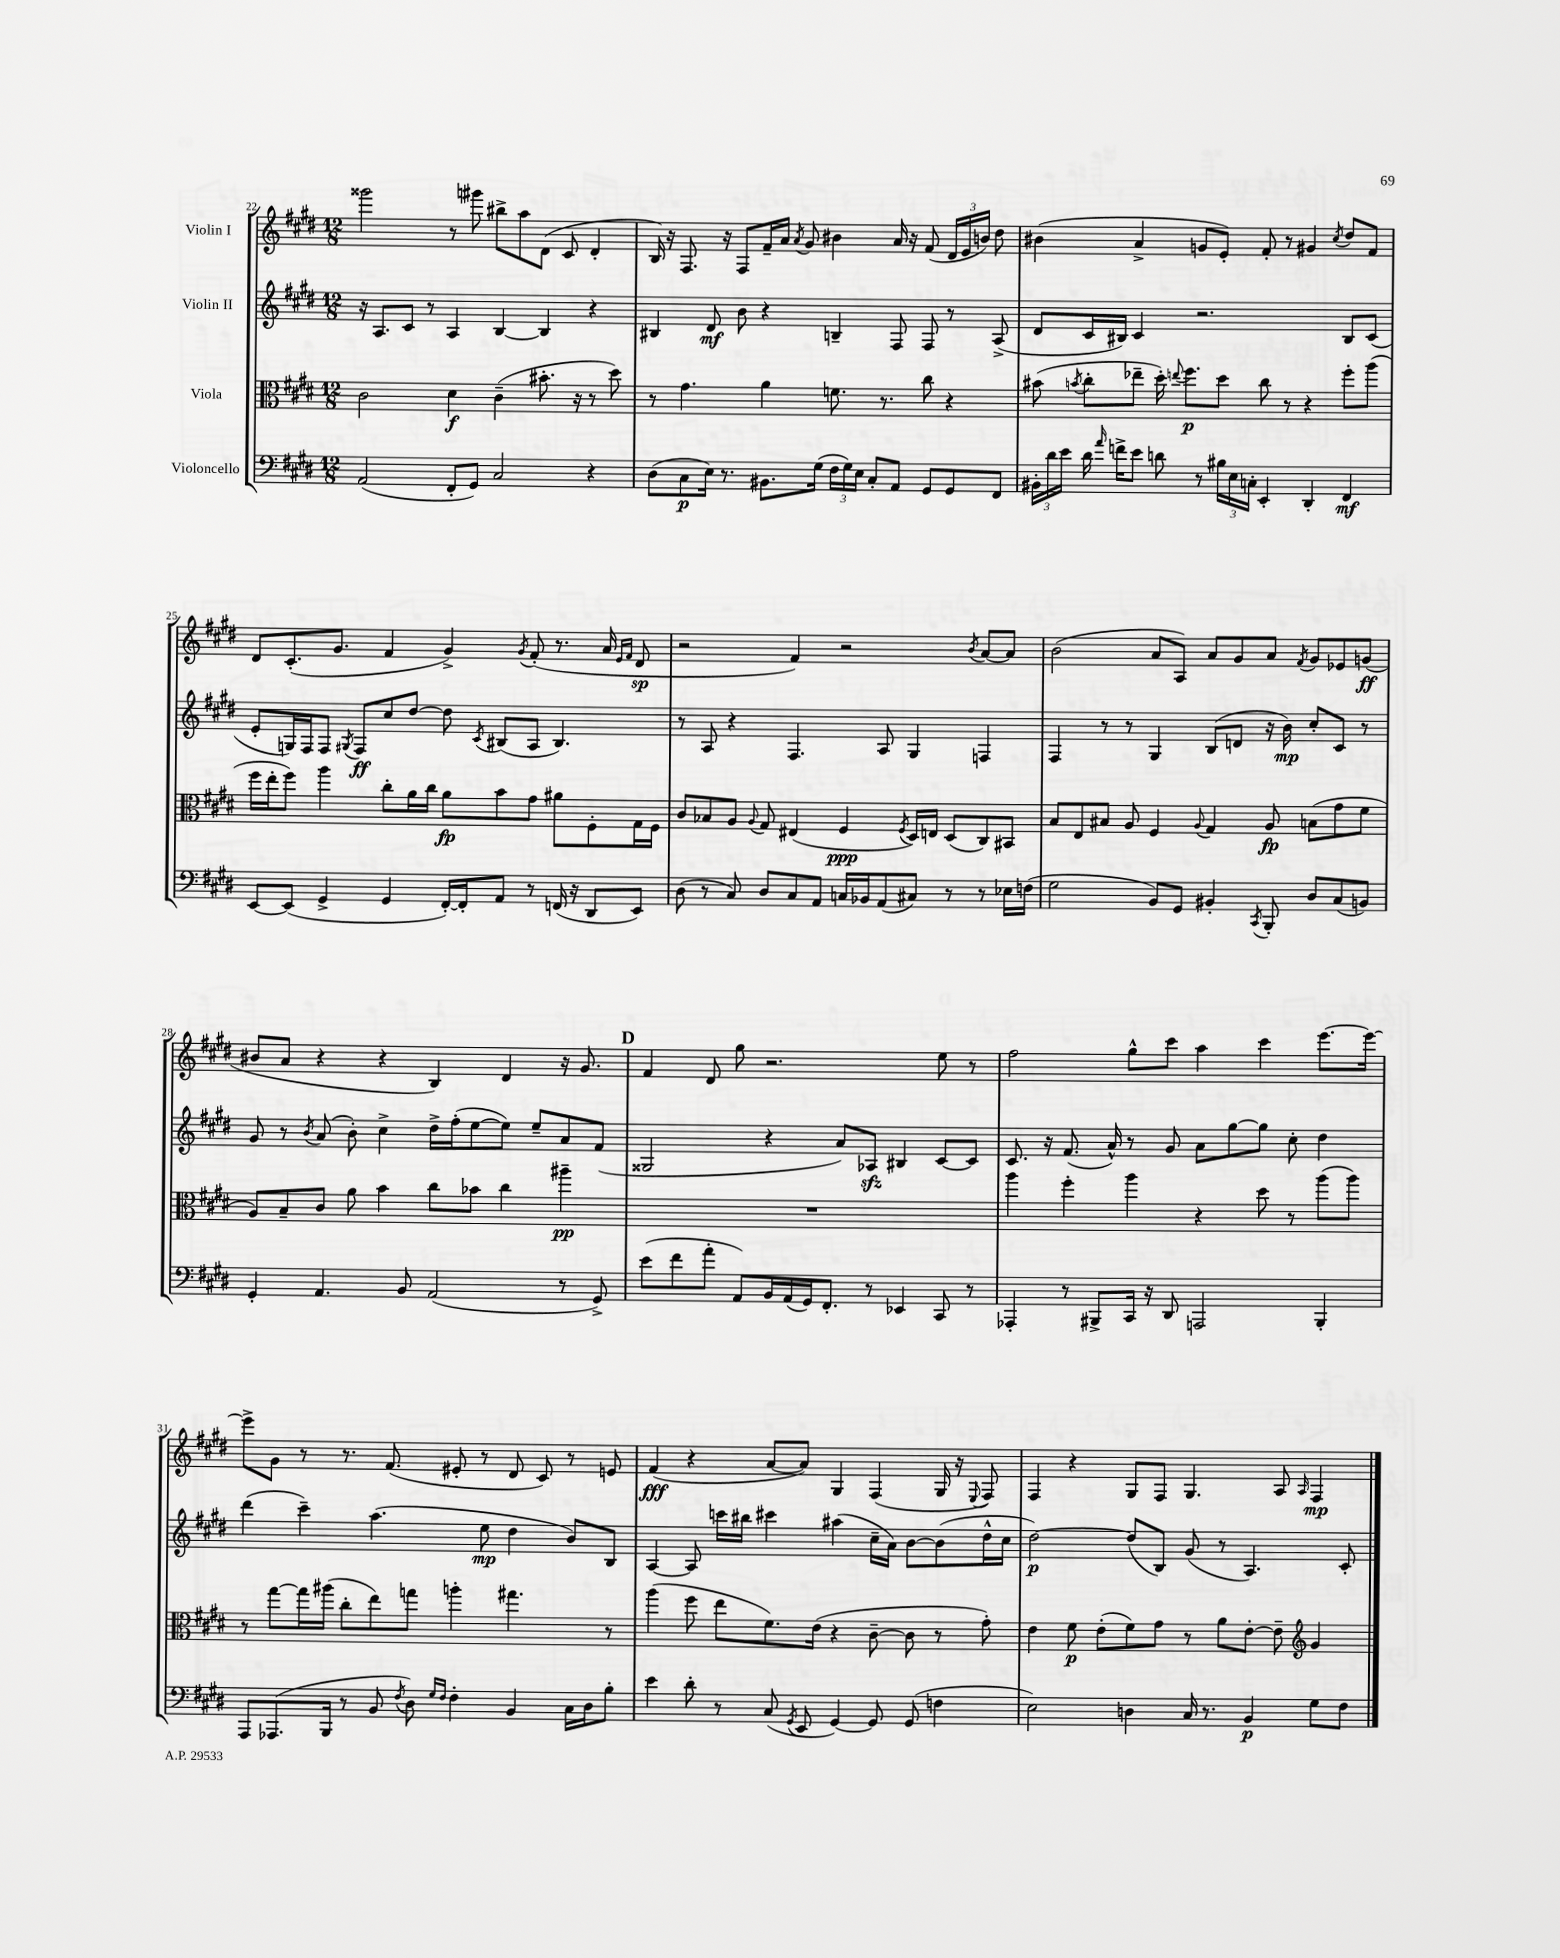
<<
\new StaffGroup <<
\new Staff = "s0" \with { instrumentName = "Violin I" } {
    \clef treble \key e \major \numericTimeSignature \time 12/8
    \autoBeamOff gisis'''2 r8 gis'''8 bis''8[-> a''8 dis'8]( cis'8 dis'4-. |
    b16) r16 fis8. r16 fis8[ fis'16-- a'16] \acciaccatura { a'8 } gis'8 bis'4 a'16 r16 fis'8( \tuplet 3/2 { dis'16[ e'16 b'16]) } dis''8 |
    bis'4( a'4-> g'8[ e'8]-.) fis'8-. r8 gis'4 \acciaccatura { cis''8 } dis''8[ fis'8] |
    dis'8[ cis'8.-.( gis'8.] fis'4 gis'4->) \acciaccatura { gis'8 } fis'8-.( r8. a'16 \grace { e'16[ fis'16] } dis'8\sp |
    r2 fis'4) r2 \acciaccatura { b'8 } a'8[~ a'8] |
    b'2( a'8[ a8]) a'8[ gis'8 a'8] \acciaccatura { fis'8 } gis'8[ ees'8 g'8]\ff( |
    bis'8[ a'8] r4 r4 b4) dis'4 r16 gis'8. |
    \mark \markup { \bold "D" } fis'4 dis'8 gis''8 r2. e''8 r8 |
    fis''2 gis''8[-^ cis'''8] a''4 cis'''4 e'''8.[~ e'''16]~ |
    e'''8[-> gis'8] r8 r8. fis'8.( eis'8-. r8 dis'8 cis'8) r8 e'8 |
    fis'4\fff( r4 a'8[~ a'8]) gis4 fis4( gis16 r16 \appoggiatura { e8 } fis8) |
    fis4 r4 gis8[ fis8] gis4. a8 \grace { a16 } fis4\mp \bar "|." |
}
\new Staff = "s1" \with { instrumentName = "Violin II" } {
    \clef treble \key e \major \numericTimeSignature \time 12/8
    \autoBeamOff r16 a8.[ cis'8] r8 a4 b4~ b4 r4 |
    bis4 dis'8\mf b'8 r4 b4-- fis8 fis8 r8 a8->( |
    dis'8[ cis'16 bis16]) cis'4 r2. bis8[ cis'8]( |
    e'8[-. g16) fis16 fis8] \acciaccatura { gis8 } fis8[\ff cis''8 dis''8]~ dis''8 \acciaccatura { cis'8 } bis8[( a8] bis4.) |
    r8 a8 r4 fis4. a8 gis4 f4 |
    fis4 r8 r8 gis4 b8[( d'8] r16 b'16\mp) cis''8[-. cis'8] r8 |
    gis'8 r8 \acciaccatura { b'8 } a'8( b'8-.) cis''4-> dis''16[-> fis''16-.( e''8~ e''8]) e''8[-- a'8 fis'8]( |
    \mark \markup { \bold "D" } gisis2 r4 a'8[) aes8]\sfz bis4 cis'8[~ cis'8] |
    cis'8. r16 fis'8.( a'16-^) r8 gis'8 a'8[ gis''8~ gis''8] cis''8-. dis''4 |
    dis'''4( cis'''4--) a''4.( e''8\mp dis''4 b'8[) b8] |
    a4~ a8 c'''16[ bis''16] cis'''4 ais''4( cis''16[-- a'16]) b'8[~ b'8( dis''16-^ cis''16] |
    dis''2~\p) dis''8[( b8]) gis'8( r8 a4.) cis'8-. \bar "|." |
}
\new Staff = "s2" \with { instrumentName = "Viola" } {
    \clef alto \key e \major \numericTimeSignature \time 12/8
    \autoBeamOff cis'2 dis'4\f cis'4--( bis'8.-. r16 r8 dis''8) |
    r8 gis'4. a'4 f'8. r8. cis''8 r4 |
    bis'8( \acciaccatura { b'8 } cis''8[-. ees''8]-- dis''16-.) \appoggiatura { e''8 } fis''8.[\p dis''8] cis''8 r8 r4 fis''8[-. a''8]( |
    fis''16[ e''16-. fis''8]) a''4 cis''8[-. a'16 cis''16] a'8[\fp b'8 gis'8] ais'8[ fis8-. gis16 fis16] |
    cis'8[ bes8 a8] \appoggiatura { a8 } gis8 eis4( fis4\ppp \acciaccatura { fis8 } dis16[) e16] dis8[( cis8) bis,8] |
    b8[ e8 bis8] a8 fis4 \appoggiatura { a8 } gis4 a8\fp b8[( gis'8 fis'8] |
    a8[) b8-- cis'8] a'8 b'4 cis''8[ bes'8] cis''4 ais''4--\pp |
    \mark \markup { \bold "D" } R1. |
    a''4 fis''4-. a''4 r4 dis''8 r8 a''8[( a''8]) |
    r8 gis''8[~ gis''16 ais''16]( cis''8[-. e''8) g''8] a''4-. gis''4. r8 |
    a''4( fis''8 e''8[ fis'8.) e'16]( r4 cis'8~-- cis'8 r8 gis'8-.) |
    e'4 fis'8\p e'8[-.( fis'8) gis'8] r8 a'8[ e'8]~-. e'8-- \clef treble gis'4 \bar "|." |
}
\new Staff = "s3" \with { instrumentName = "Violoncello" } {
    \clef bass \key e \major \numericTimeSignature \time 12/8
    \autoBeamOff a,2( fis,8[-. gis,8]) cis2 r4 |
    dis8[( cis8\p e16]) r8. bis,8.[ gis16]( \tuplet 3/2 { fis16[ gis16) e16] } cis8[-. a,8] gis,8[ gis,8 fis,8] |
    \tuplet 3/2 { bis,16[-. dis'16 e'16] } dis'16 \grace { a'16 } f'16[-> e'8] d'8 r8 \tuplet 3/2 { bis16[ e16 c16]-. } e,4-. dis,4-. fis,4\mf |
    e,8[~ e,8]( gis,4-> gis,4 fis,16[~-.) fis,16-. a,8] r8 f,16( r16 dis,8[ e,8]) |
    dis8( r8 cis8) dis8[ cis8 a,8] c16[ bes,16 a,8( cis8]) r8 r8 ees16[ f16]( |
    gis2 b,8[) gis,8] bis,4-. \acciaccatura { cis,8 } b,,8-. dis8[ cis8( b,8]) |
    gis,4-. a,4. b,8 a,2( r8 gis,8->) |
    \mark \markup { \bold "D" } e'8[( fis'8 a'8]-. a,8[) b,16 a,16( gis,16) fis,8.]-. r8 ees,4 cis,8 r8 |
    aes,,4-. r8 bis,,8[-> cis,16] r16 dis,8 a,,2 bis,,4-. |
    a,,8[ aes,,8.( b,,16] r8 b,8 \acciaccatura { fis8 } dis8) \grace { gis16[ fis16] } fis4-. b,4 cis16[ dis16 b8]-. |
    e'4 dis'8-. r8 cis8( \acciaccatura { gis,8 } e,8 gis,4~) gis,8 gis,8( f4 |
    e2) d4 cis16 r8. b,4\p gis8[ fis8] \bar "|." |
}
>>
>>
\layout { \context { \Score currentBarNumber = #22 } }
